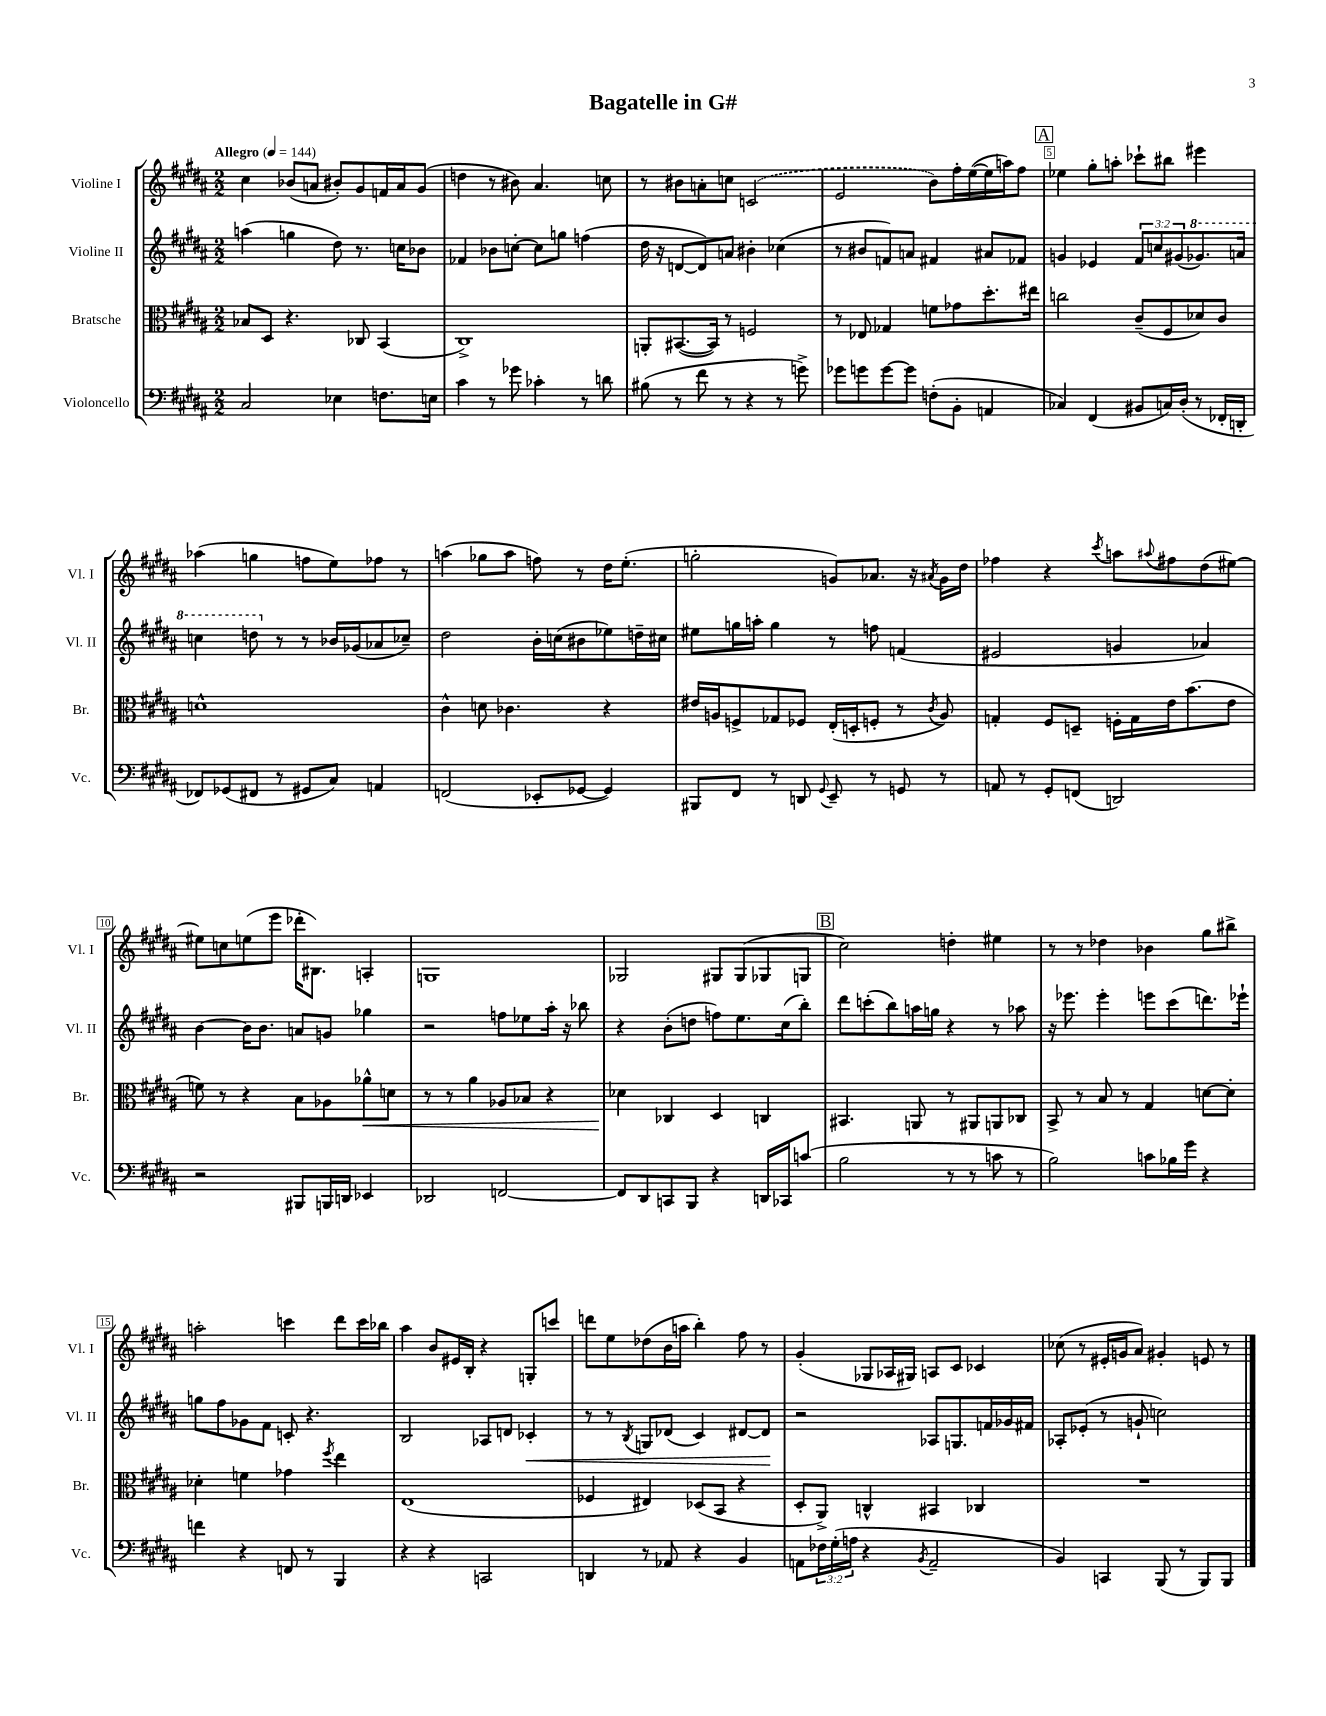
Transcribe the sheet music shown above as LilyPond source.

\header { title = "Bagatelle in G#" }
<<
\new StaffGroup <<
\new Staff = "s0" \with { instrumentName = "Violine I" shortInstrumentName = "Vl. I" } {
    \clef treble \key b \major \numericTimeSignature \time 2/2 \tempo "Allegro" 4 = 144
    cis''4 bes'8( a'8 bis'8-.) gis'8 f'16 a'16 gis'8( |
    d''4 r8 bis'8) ais'4. c''8 |
    r8 bis'8 a'8-. c''8 \once \slurDashed c'2( |
    e'2 b'8) fis''16-. e''16~( e''16 a''16) fis''8 |
    \mark \markup { \box "A" } ees''4 gis''8-. a''8-. ces'''8-! bis''8 eis'''4 |
    aes''4( g''4 f''8 e''8) fes''8 r8 |
    a''4( ges''8 a''8 f''8) r8 dis''16 e''8.-.( |
    g''2-. g'8) aes'8. r16 \acciaccatura { ais'8 } g'16 dis''16 |
    fes''4 r4 \acciaccatura { cis'''8 } a''8 \appoggiatura { ais''8 } fis''8 dis''8( eis''8~) |
    eis''8 c''8 e''8( e'''8 des'''16-. bis8.) a4-. |
    g1 |
    ges2 gis8 gis8( ges8 g8 |
    \mark \markup { \box "B" } cis''2) d''4-. eis''4 |
    r8 r8 des''4 bes'4 gis''8 bis''8-> |
    a''2-. c'''4 dis'''8 c'''16 bes''16 |
    ais''4 b'8 eis'16 b16-. r4 g8-. c'''8 |
    d'''8 e''8 des''8( b'16 a''16 b''4-.) fis''8 r8 |
    gis'4-.( ges8 aes16 gis16) a8 cis'8 ces'4 |
    ces''8( r8 eis'16-. g'16 ais'8) gis'4-. e'8 r8 \bar "|." |
}
\new Staff = "s1" \with { instrumentName = "Violine II" shortInstrumentName = "Vl. II" } {
    \clef treble \key b \major \numericTimeSignature \time 2/2 \override Staff.TupletNumber.text = #tuplet-number::calc-fraction-text
    a''4( g''4 dis''8) r8. c''16 bes'8 |
    fes'4 bes'8 c''8~-. c''8 g''8 f''4( |
    dis''16 r16 d'8~ d'8) a'8 bis'4-. ces''4( |
    r8 bis'8 f'8) a'8 fis'4 ais'8 fes'8 |
    \mark \markup { \box "A" } g'4 ees'4 \tuplet 3/2 { fis'8 c''8 gis'8( } \ottava #1 ges''8.) a''16 |
    c'''4 d'''8 \ottava #0 r8 r8 bes'16 ges'16( aes'8 ces''8--) |
    dis''2 b'16-. c''16( bis'8 ees''8) d''16-- cis''16 |
    eis''8 g''16 a''16-. g''4 r8 f''8 f'4( |
    eis'2 g'4 aes'4) |
    b'4~ b'16 b'8. a'8 g'8 ges''4 |
    r2 f''8 ees''8 ais''16-. r16 bes''8 |
    r4 b'8-.( d''8 f''8) e''8. cis''16( b''8-.) |
    \mark \markup { \box "B" } dis'''8 c'''8-.( b''8) a''16 g''16 r4 r8 aes''8 |
    r16 ees'''8. ees'''4-. e'''8 cis'''8( d'''8.) ees'''16-! |
    g''8 fis''8 ges'8 fis'8 c'8-. r4. |
    b2 aes8 d'8 ces'4-.\< |
    r8 r8 \acciaccatura { b8 } g8 des'8( cis'4) dis'8~ dis'8\! |
    r2 aes8 g8. f'16 ges'16 fis'16 |
    aes8-. ees'8-.( r8 g'8-! c''2) \bar "|." |
}
\new Staff = "s2" \with { instrumentName = "Bratsche" shortInstrumentName = "Br." } {
    \clef alto \key b \major \numericTimeSignature \time 2/2
    bes8 dis8 r4. ces8 b,4( |
    cis1->) |
    a,8-. bis,8.~( bis,16) r8 f2 |
    r8 ees8 ges4 f'8 ges'8 dis''8.-. eis''16 |
    \mark \markup { \box "A" } c''2 cis'8--( fis8 des'8) cis'8 |
    d'1-^ |
    cis'4-^ d'8 ces'4. r4 |
    eis'16 a16 f8-> ges8 fes8 e16-.( d16-. f8-. r8 \acciaccatura { cis'8 } a8) |
    g4-. fis8 d8-- f16-. g16 e'16 b'8.( e'8 |
    f'8) r8 r4 b8 aes8 aes'8-^\< d'8 |
    r8 r8 ais'4 aes8 bes8 r4 |
    des'4\! ces4 dis4 c4 |
    \mark \markup { \box "B" } bis,4. a,8 r8 ais,8 a,8 ces8 |
    b,8-> r8 b8 r8 gis4 d'8~ d'8-. |
    des'4-. f'4 ges'4 \acciaccatura { fis''8 } e''4 |
    e1( |
    fes4 eis4) des8( b,8 r4 |
    dis8-. ais,8->) c4-^ bis,4 ces4 |
    R1 \bar "|." |
}
\new Staff = "s3" \with { instrumentName = "Violoncello" shortInstrumentName = "Vc." } {
    \clef bass \key b \major \numericTimeSignature \time 2/2 \override Staff.TupletNumber.text = #tuplet-number::calc-fraction-text
    cis2 ees4 f8. e16 |
    cis'4 r8 ges'8 ces'4-. r8 d'8 |
    bis8( r8 fis'8 r8 r4 r8 g'8->) |
    ges'8 g'8 g'8~ g'8 f8-.( b,8-. a,4 |
    \mark \markup { \box "A" } ces4) fis,4( bis,8 c16) dis16-.( r8 fes,16-. d,16-. |
    fes,8) ges,8( fis,8 r8 gis,8 cis8) a,4 |
    f,2( ees,8-. ges,8~ ges,4) |
    bis,,8 fis,8 r8 d,8 \appoggiatura { gis,8 } e,8-- r8 g,8 r8 |
    a,8 r8 gis,8-. f,8( d,2) |
    r2 bis,,8 b,,16 d,16 ees,4 |
    des,2 f,2~ |
    f,8 dis,8 c,8 b,,8 r4 d,16 ces,16 c'8( |
    \mark \markup { \box "B" } b2 r8 r8 c'8 r8 |
    b2) c'8 bes16 gis'16 r4 |
    f'4 r4 f,8 r8 b,,4 |
    r4 r4 c,2 |
    d,4 r8 aes,8 r4 b,4 |
    a,8 \tuplet 3/2 { fes16 gis16-.( a16 } r4 \acciaccatura { b,8 } a,2-- |
    b,4) c,4 b,,8( r8 b,,8) b,,8 \bar "|." |
}
>>
>>
\layout { \context { \Score \override BarNumber.break-visibility = ##(#f #t #t) barNumberVisibility = #(every-nth-bar-number-visible 5) \override BarNumber.stencil = #(make-stencil-boxer 0.1 0.3 ly:text-interface::print) } }
